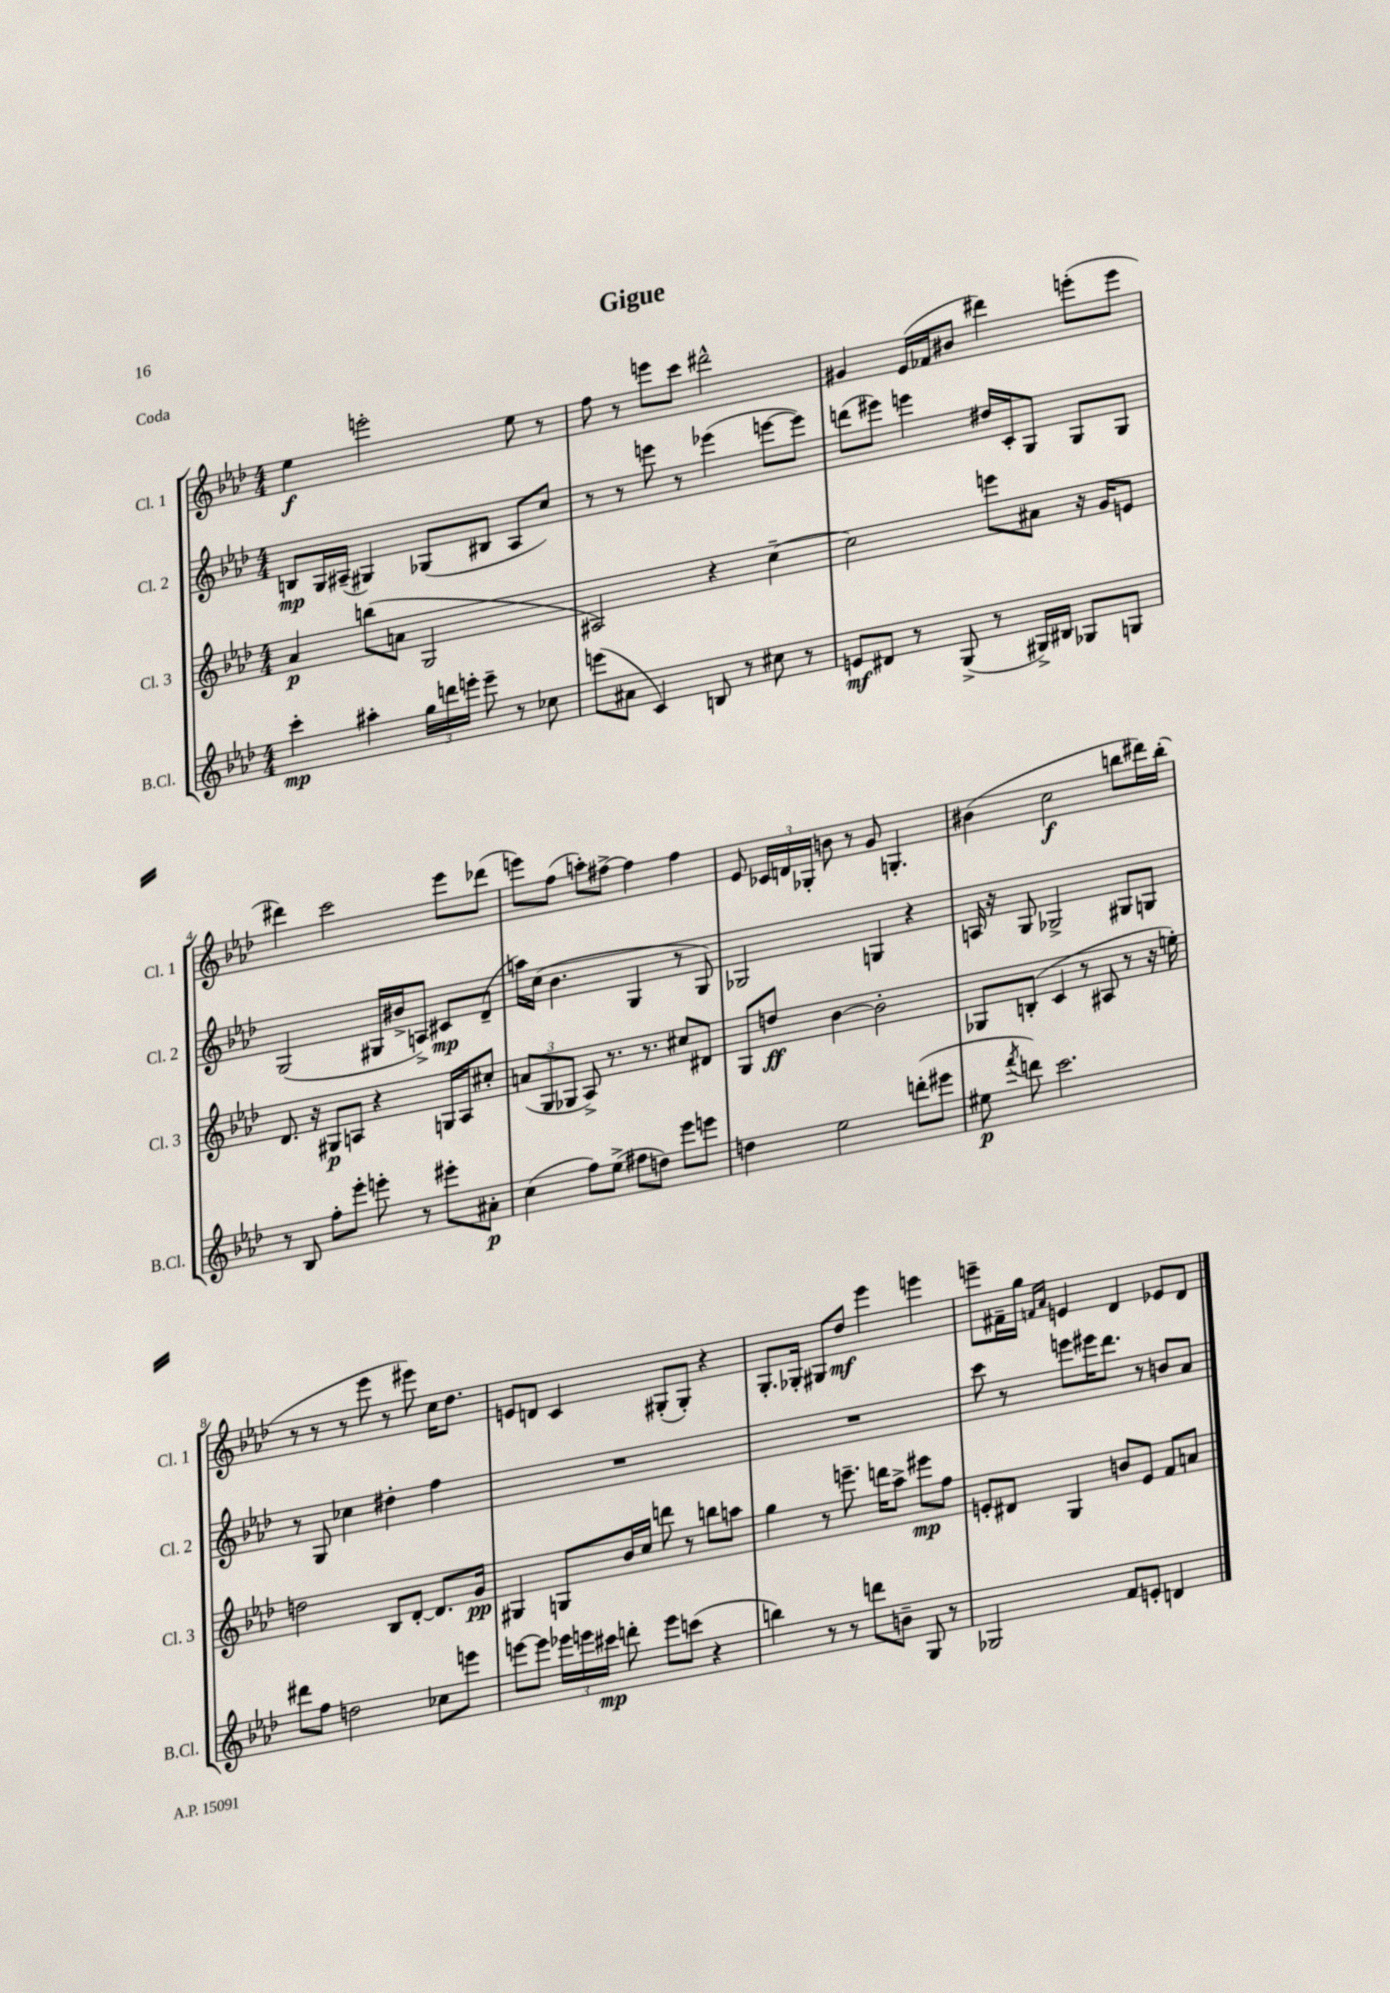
\header { title = "Gigue" piece = "Coda" }
<<
\new StaffGroup <<
\new Staff = "s0" \with { instrumentName = "Cl. 1" shortInstrumentName = "Cl. 1" } {
    \clef treble \key aes \major \numericTimeSignature \time 4/4
    \autoBeamOff ees''4\f e'''2-. ees''8 r8 |
    f''8 r8 e'''8[ c'''8] dis'''2-^ |
    gis'4 ees'16[( fes'16 bis'8] dis'''4) e'''8[-.( e'''8] |
    dis'''4) c'''2 ees'''8[ des'''8]( |
    e'''8[) f''8]( a''8[-.) fis''8]~-> fis''4 fis''4 |
    ees'8 \tuplet 3/2 { ces'16[ d'16 ges16]-. } b'8 r8 g'8 g4.-. |
    bis'4( c''2\f b''8[ dis'''16) b''16]-.( |
    r8 r8 r8 ees'''8 r8 eis'''8) c''16[ des''8.] |
    e'8[ d'8] c'4 gis8[-.( gis8]-.) r4 |
    g8.[-. ges16]-. gis8[ des''8]\mf ees'''4 e'''4 |
    e'''8[-- fis'16-- g''16] \grace { f'16[ aes'16] } e'4 des'4 ees'8[ des'8] \bar "|." |
}
\new Staff = "s1" \with { instrumentName = "Cl. 2" shortInstrumentName = "Cl. 2" } {
    \clef treble \key aes \major \numericTimeSignature \time 4/4
    \autoBeamOff b8[\mp g16 ais16]--( gis4) ges8[( bis8] ais8[ c''8]) |
    r8 r8 e'''8 r8 ees'''4( e'''8[~ e'''8]) |
    d'''8[( eis'''8]) e'''4 dis''16[ c'16-. g8] g8[ g8] |
    g2( gis16[ bis'16-> a8]->) cis'8[\mp des'8]--( |
    a''16[) c''16]( bes'4. g4 r8 g8) |
    ges2 g4 r4 |
    a16 r16 g8 ges2-> gis8[ g8] |
    r8 g8 ces''4 dis''4-. f''4 |
    R1 |
    R1 |
    c'''8 r8 e'''8[ eis'''16 des'''8.] r8 b'8[ aes'8] \bar "|." |
}
\new Staff = "s2" \with { instrumentName = "Cl. 3" shortInstrumentName = "Cl. 3" } {
    \clef treble \key aes \major \numericTimeSignature \time 4/4
    \autoBeamOff aes'4\p b''8[( a'8] g2 |
    ais2) r4 c''4~-- |
    c''2 e'''8[ ais'8] r16 g'16[ e'8] |
    des'8. r16 gis8[\p a8] r4 g16[ a16 cis''8]-. |
    \tuplet 3/2 { a'8[( g8 ges8] } aes8->) r8. r8. cis''8[ dis'8] |
    g8[ d''8]\ff bes'4~ bes'2-. |
    ges8[ b8]-.( c'4 r8 ais8 r8 r16 e''16-.) |
    d''2 bes8[ des'8]~-. des'8.[ g'16]\pp |
    gis4 g8[ bes'16 c''16] d'''8 r8 b''8[ a''8] |
    g''4 r8 e'''8.-- d'''16[ aes''8]-> eis'''8[\mp f''8] |
    e'8[-. dis'8] g4 b'8[ e'8] f'8[ a'8] \bar "|." |
}
\new Staff = "s3" \with { instrumentName = "B.Cl." shortInstrumentName = "B.Cl." } {
    \clef treble \key aes \major \numericTimeSignature \time 4/4
    \autoBeamOff c'''4-.\mp ais''4-. \tuplet 3/2 { g''16[ d'''16 e'''16]-. } e'''8-- r8 ces''8 |
    e'''8[( ais'8] c'4) b8 r8 cis''8 r8 |
    e'8[\mf dis'8] r8 g8->( r8 gis16[->) bis16] ges8[ g8] |
    r8 bes8 f''8[-. ees'''8]-. e'''8-. r8 eis'''8[-. ais'8]-.\p |
    c''4( f''8[) ees''8]->( fis''8[ d''8]) ees'''8[ e'''8] |
    d''4 ees''2 d'''8[-.( eis'''8] |
    eis''8\p \acciaccatura { f'''8 } d'''8) c'''2. |
    dis'''8[ f''8] d''2 ces''8[ e'''8] |
    e'''8[~ e'''8] \tuplet 3/2 { ees'''16[ e'''16 cis'''16]\mp } d'''8-. e'''8[ c'''8]( r4 |
    b''4) r8 r8 d'''8[ b'8]-- g8 r8 |
    ges2 f'8[ e'8]-. d'4 \bar "|." |
}
>>
>>
